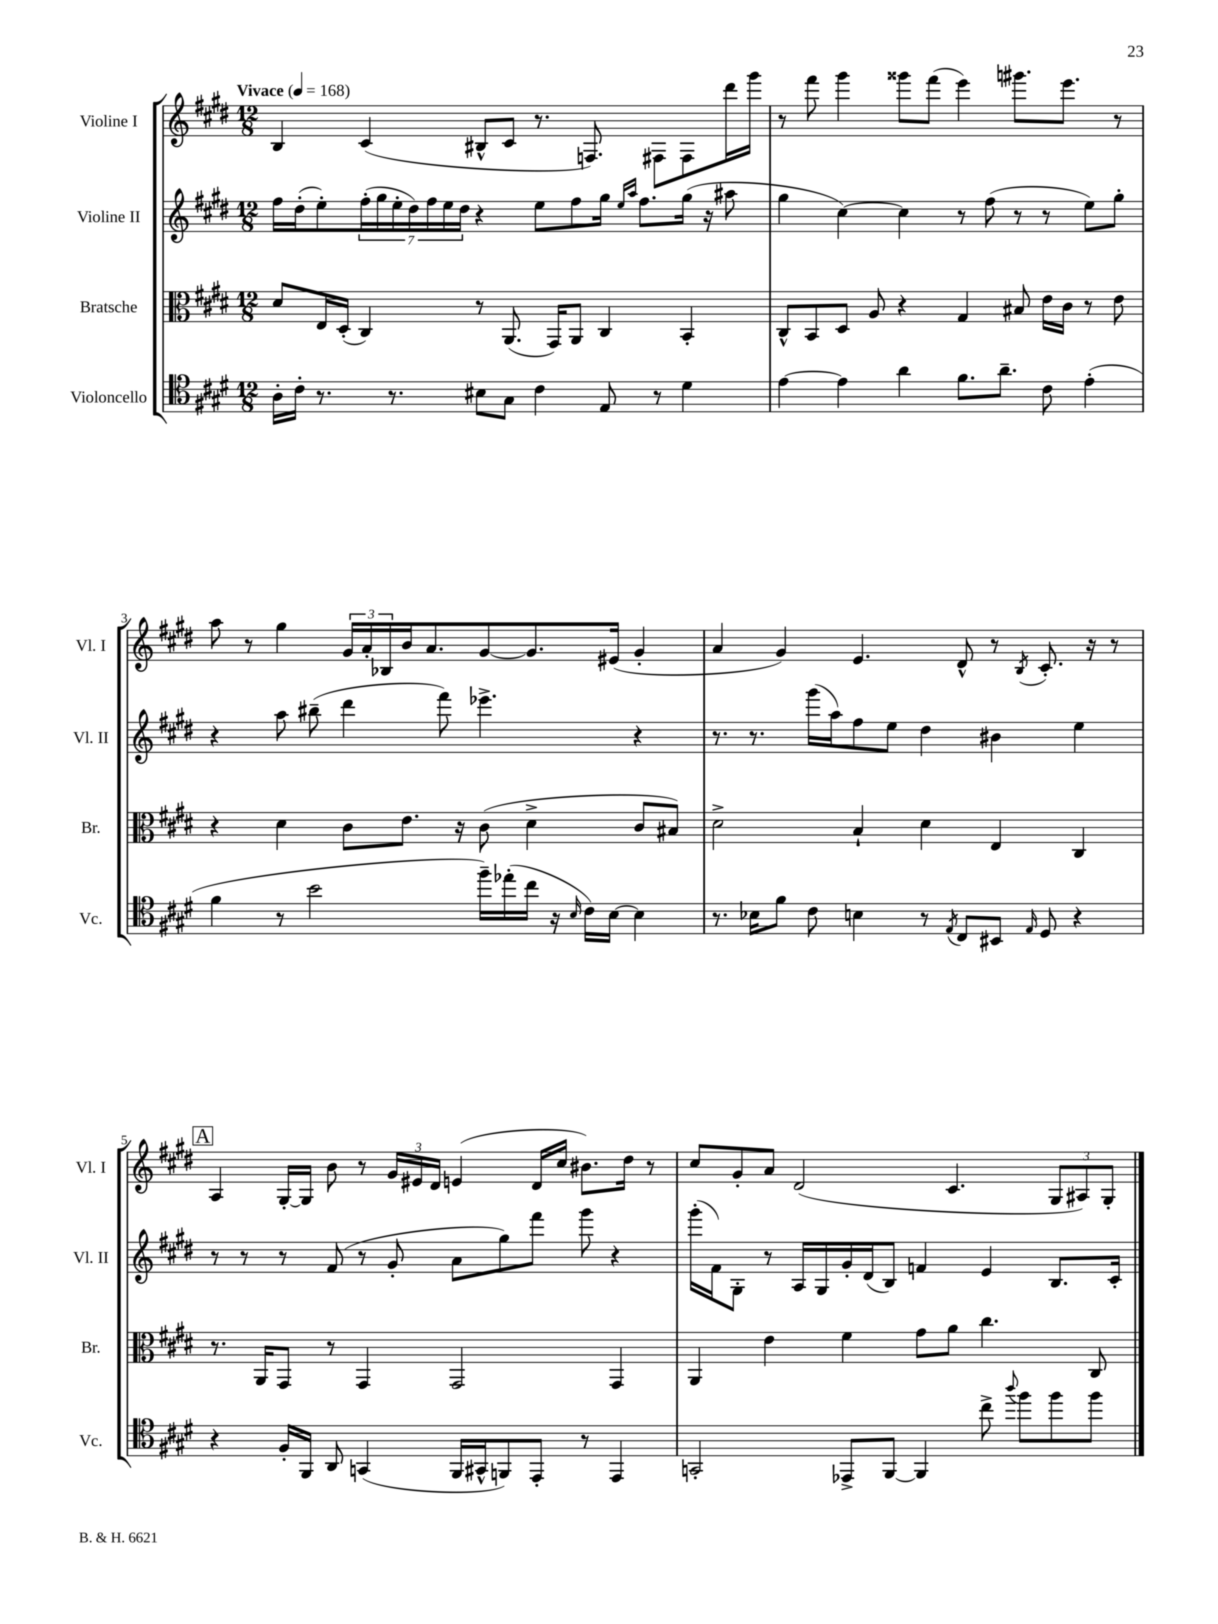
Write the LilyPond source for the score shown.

<<
\new StaffGroup <<
\new Staff = "s0" \with { instrumentName = "Violine I" shortInstrumentName = "Vl. I" } {
    \clef treble \key e \major \numericTimeSignature \time 12/8 \tempo "Vivace" 4 = 168
    b4 cis'4( bis8-^ cis'8 r8. f8.) fis8 fis8 dis'''16 gis'''16 |
    r8 fis'''8 gis'''4 gisis'''8 fis'''8( e'''4) gis'''8. e'''8. r8 |
    a''8 r8 gis''4 \tuplet 3/2 { gis'16 a'16-. bes16 } b'16 a'8. gis'8~ gis'8. eis'16( gis'4-. |
    a'4 gis'4) e'4. dis'8-^ r8 \acciaccatura { b8 } cis'8.-. r16 r8 |
    \mark \markup { \box "A" } a4 gis16~-. gis16 b'8 r8 \tuplet 3/2 { gis'16 eis'16 dis'16 } e'4( dis'16 cis''16 bis'8.) dis''16 r8 |
    cis''8 gis'8-. a'8 dis'2( cis'4. \tuplet 3/2 { gis8 ais8) gis8-. } \bar "|." |
}
\new Staff = "s1" \with { instrumentName = "Violine II" shortInstrumentName = "Vl. II" } {
    \clef treble \key e \major \numericTimeSignature \time 12/8
    fis''16 dis''16-.( e''8-.) \tuplet 7/4 { fis''16-.( gis''16 e''16-. dis''16) fis''16 e''16 dis''16 } r4 e''8 fis''8 gis''16 \grace { e''16 a''16 } fis''8. gis''16( r16 ais''8 |
    gis''4 cis''4~) cis''4 r8 fis''8( r8 r8 e''8) gis''8-. |
    r4 a''8 bis''8--( dis'''4 fis'''8) ees'''4.-> r4 |
    r8. r8. gis'''16( a''16) fis''8 e''8 dis''4 bis'4 e''4 |
    \mark \markup { \box "A" } r8 r8 r8 fis'8( r8 gis'8-. a'8 gis''8) fis'''8 gis'''8 r4 |
    gis'''16-.( fis'16) gis8-. r8 a16 gis16 gis'16-. dis'16( b8) f'4 e'4 b8. cis'16-. \bar "|." |
}
\new Staff = "s2" \with { instrumentName = "Bratsche" shortInstrumentName = "Br." } {
    \clef alto \key e \major \numericTimeSignature \time 12/8
    dis'8 e16 dis16-.( cis4) r8 a,8.( gis,16) a,8 cis4 b,4-. |
    cis8-^ b,8 dis8 a8 r4 gis4 bis8 e'16 cis'16 r8 e'8 |
    r4 dis'4 cis'8 e'8. r16 cis'8( dis'4-> cis'8 bis8) |
    dis'2-> b4-! dis'4 e4 cis4 |
    \mark \markup { \box "A" } r8. a,16 gis,8 r8 gis,4 gis,2 gis,4 |
    a,4 e'4 fis'4 gis'8 a'8 cis''4. cis8 \bar "|." |
}
\new Staff = "s3" \with { instrumentName = "Violoncello" shortInstrumentName = "Vc." } {
    \clef tenor \key e \major \numericTimeSignature \time 12/8
    a16-. cis'16-. r8. r8. bis8 gis8 cis'4 e8 r8 dis'4 |
    e'4~ e'4 a'4 fis'8. a'8.-- cis'8 e'4-.( |
    fis'4 r8 b'2 fis''16--) ees''16-.( cis''16 r16 \grace { b16 } cis'16) b16~ b4 |
    r8. bes16 fis'8 cis'8 b4 r8 \acciaccatura { e8 } cis8 bis,8 \grace { e16 } dis8 r4 |
    \mark \markup { \box "A" } r4 fis16-. fis,16 a,8 g,4( fis,16 gis,16-^ f,8) e,8-. r8 e,4 |
    g,2-. ees,8-> fis,8~ fis,4 cis''8-> \appoggiatura { a''8 } fis''8 fis''8 fis''8 \bar "|." |
}
>>
>>
